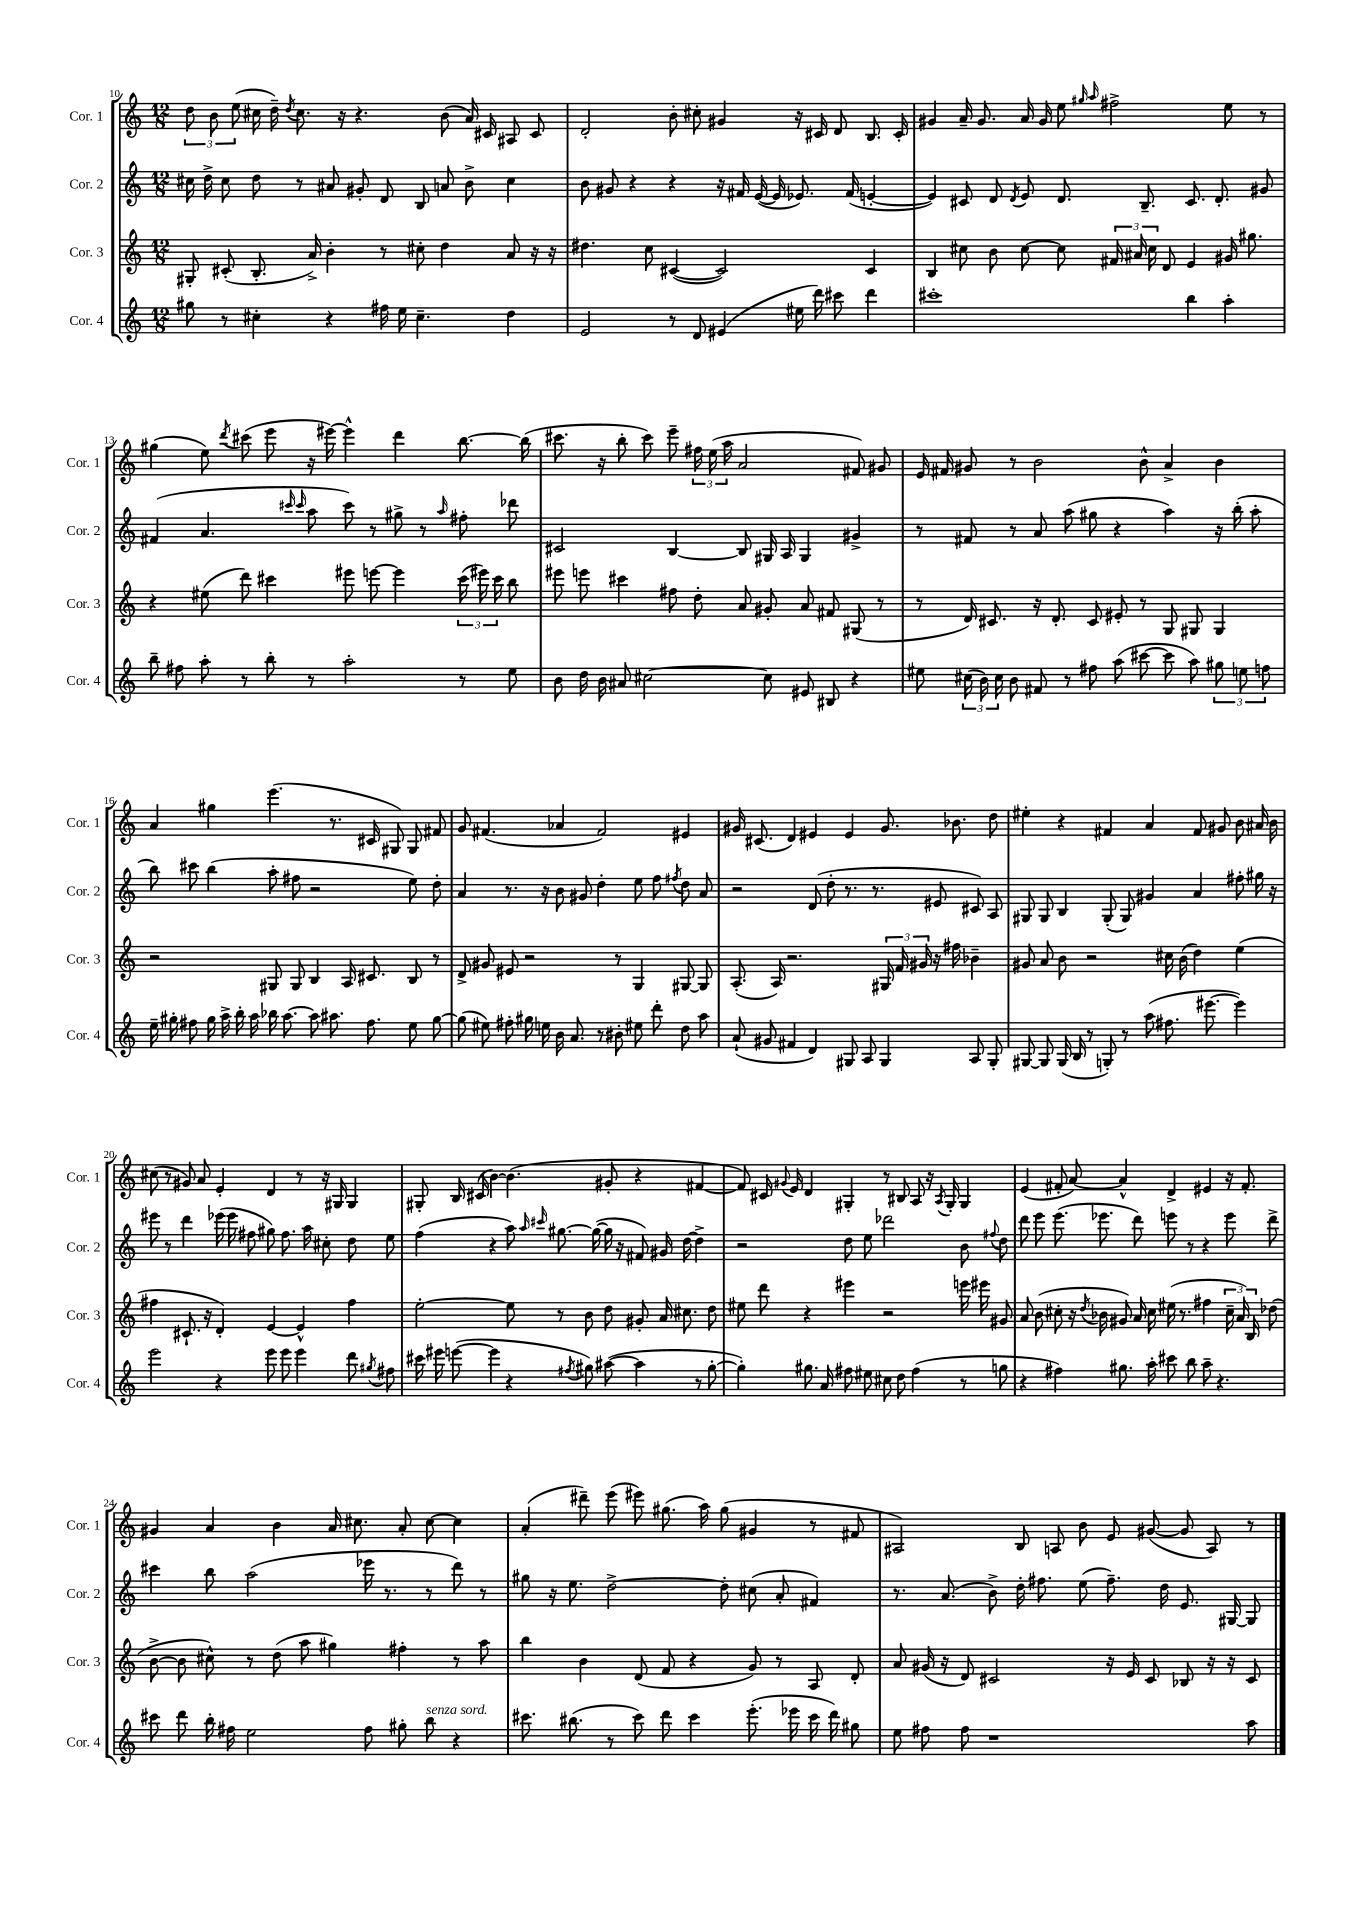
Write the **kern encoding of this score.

**kern	**kern	**kern	**kern
*part4	*part3	*part2	*part1
*staff4	*staff3	*staff2	*staff1
*I"Cor. 4	*I"Cor. 3	*I"Cor. 2	*I"Cor. 1
*I'Cor. 4	*I'Cor. 3	*I'Cor. 2	*I'Cor. 1
*clefG2	*clefG2	*clefG2	*clefG2
*k[]	*k[]	*k[]	*k[]
*M12/8	*M12/8	*M12/8	*M12/8
=10	=10	=10	=10
8gg#X\	8G#X'/	16cc#X\	12dd\
.	.	16dd^\	.
.	.	.	12b\
8r	(8c#X'/	8cc#\	.
.	.	.	(12ee\
4cc#X'\	8.B'/	8dd\	16cc#X\
.	.	.	16dd~\)
.	.	.	8qdd/
.	.	8r	8.cc#\
.	16a^/)	.	.
4r	4b'\	8a#X/	.
.	.	.	16r
.	.	8g#X'/	4.r
16ff#X\	8r	8d/	.
16ee\	.	.	.
4.cc#~\	8cc#X'\	8B/	.
.	4dd\	8an/	(8b\
.	.	8b^\	16a/)
.	.	.	16c#X/
4dd\	8a/	4cc#\	8A#X/
.	16r	.	8c#/
.	16r	.	.
=11	=11	=11	=11
2e/	4.dd#X\	8b\	2d'/
.	.	8g#X/	.
.	.	4r	.
.	8cc\	.	.
8r	([4c#X/	4r	8b'\
8d/	.	.	8cc#X'\
(4e#X/	2c#/])	16r	4g#X/
.	.	16f#X/	.
.	.	([16e/	.
.	.	16e/]	.
16ee#X\	.	8.e-X/)	16r
16ddd\)	.	.	16c#X/
8ccc#X\	.	.	8d/
.	.	(16f#/	.
4ddd\	4c#/	[4en'/	8.B/
.	.	.	16c#'/
=12	=12	=12	=12
1ccc#X'	4B/	4e/])	4g#X/
.	8cc#X\	8c#X/	16a~/
.	.	.	8.g#/
.	8b\	8d/	.
.	.	8qd/	.
.	[8cc#\	8e/	16a/
.	.	.	16g#/
.	8cc#\]	8.d/	8ee\
.	.	.	16qqgg#X/
.	.	.	16qqaa/
.	24f#X/	.	2ff#X^\
.	24a#X/	.	.
.	.	8.B~/	.
.	24cc#\	.	.
.	8d/	.	.
4bb\	4e/	8.c#/	.
.	.	8.d'/	.
4aa'\	16g#X/	.	8ee\
.	8.gg#X\	.	.
.	.	8g#X/	8r
!!LO:LB:g=z
=13	=13	=13	=13
8bb~\	4r	(4f#X/	(4gg#X\
8ff#X\	.	.	.
8aa'\	(8ee#X\	4.a/	8ee\)
.	.	.	8qddd/
8r	8ddd\)	.	(8ccc#X\
8bb'\	4ccc#X\	.	8eee\
.	.	16qqccc#X/	.
.	.	16qqccc#/	.
8r	.	8aa\	16r
.	.	.	[16eee#X\)
2aa'\	8eee#X\	8ccc#\)	4eee#^^\]
.	[8eeen\	8r	.
.	4eee\]	8gg#X^\	4ddd\
.	.	8r	.
.	.	16qqaa/	.
8r	(24ccc#\	8ff#X'\	[8.bb\
.	24eee#X\)	.	.
.	24ccc#\	.	.
8ee\	8bb\	8ddd-X\	.
.	.	.	(16bb\]
=14	=14	=14	=14
8b\	8eee#X\	2c#X/	8.ccc#X\
16dd\	8eeen\	.	.
16b\	.	.	16r
8a#X/	4ccc#X\	.	8bb'\
[2cc#X\	.	.	8ccc#\)
.	8ff#X\	[4B/	8eee~\
.	8dd'\	.	24ff#X\
.	.	.	(24ee\
.	.	.	24aa\
.	8a/	8B/]	2a/
8cc#\]	8g#X'/	16G#X/	.
.	.	16A/	.
8e#X/	8a/	4G#/	.
8B#X/	8f#X/	.	.
4r	(8G#X/	4g#X^/	8f#X/)
.	8r	.	8g#X/
=15	=15	=15	=15
8ee#X\	8r	8r	16e/
.	.	.	16f#X/
(24cc#X\	16d/)	8f#X/	8g#X/
24b\)	.	.	.
.	8.c#X/	.	.
24cc#\	.	.	.
8b\	.	8r	8r
8f#X/	16r	8a/	2b\
.	8.d'/	.	.
8r	.	(8aa\	.
8ff#X\	8c#/	8gg#X\	.
(8aa\	8e#X'/	4r	.
[8ccc#X\	8r	.	8b^^\
8ccc#\]	8G/	4aa\)	4a^/
8aa\)	8G#X/	.	.
12gg#X\	4G#/	16r	4b\
.	.	(16bb'\	.
12een\	.	.	.
.	.	8aa'\	.
12ffn\	.	.	.
!!LO:LB:g=z
=16	=16	=16	=16
16ee~\	2r	8bb\)	4a/
16gg#X'\	.	.	.
8ff#X\	.	8ccc#X\	.
16gg#\	.	(4bb\	4gg#X\
16aa^\	.	.	.
16bb'\	.	.	.
16aa\	.	.	.
16bb-X\	8G#X/	8aa'\	(4.eee\
[8.aa\	.	.	.
.	8G#/	8ff#X\	.
8aa\]	4B/	2r	.
8.aa#X\	.	.	8.r
.	16A/	.	.
8.ff#\	8.c#X/	.	16c#X/
.	.	.	8G#X/)
8ee\	8B/	8ee\)	8G#/
[8gg#\	8r	8dd'\	8f#X/
=17	=17	=17	=17
(8gg#\]	8d^/	4a/	8g/
8ee#X\)	8g#X/	.	(4.f#X/
8ff#X'\	8e#X/	8.r	.
16gg#X\	2r	.	.
16een\	.	16r	.
16b\	.	8b\	4a-X/
8.a/	.	.	.
.	.	8g#X/	.
8r	.	4dd'\	2f#/)
8b#X'\	8r	.	.
8ee#X\	4G/	8ee\	.
8ddd'\	.	8ff\	.
.	.	8qff#X/	.
8dd\	[8G#X/	8dd\	4e#X/
8aa\	8G#/]	8a/	.
=18	=18	=18	=18
(8a`/	(8.A'/	2r	16g#X/
.	.	.	(8.c#X/
8g#X/	.	.	.
.	16A/)	.	.
4f#X/	2.r	.	4d/)
4d/)	.	(8d/	4e#X/
.	.	8dd'\	.
8G#X/	.	8.r	4e#/
8A/	.	.	.
.	.	8.r	.
4G#/	24G#X/	.	8.g#/
.	24f/	.	.
.	24g#X/	.	.
.	16r	8e#X/	.
.	16ff#X\	.	8.b-X\
8A/	4b-X~\	8c#X/)	.
8G#'/	.	8A/	8dd\
=19	=19	=19	=19
[8G#X/	8g#X/	8G#X/	4ee#X'\
8G#/]	8a/	8G#/	.
(16G#/	8b\	4B/	4r
16B/	.	.	.
8r	2r	.	.
8Gn'/)	.	(8G#'/	4f#X/
8r	.	8G#/)	.
(8aa\	.	4g#X/	4a/
8.ff#X\	16cc#X\	.	.
.	(16b\	.	.
.	4dd\)	4a/	8f#/
[8.eee#X\	.	.	.
.	.	.	8g#X/
4eee#\])	(4ee\	8ff#X'\	8b\
.	.	16gg#X\	16a#X/
.	.	16r	16b\
!!LO:LB:g=z
=20	=20	=20	=20
2eee\	4ff#X\	8eee#X\	(8cc#X\
.	.	8r	8r
.	8.c#X`/	4ddd\	8g#X/)
.	.	.	8a/
.	16r	.	.
4r	4d'/)	(16eee-X\	4e'/
.	.	16eee-\	.
.	.	8ff#X\	.
8eee\	[4e/	8gg#X\)	4d/
8eee\	.	8.ff#\	.
4eee\	4e^^/]	.	8r
.	.	16aa\	.
.	.	8cc#X'\	16r
.	.	.	16G#X/
8ddd\	4ff#\	8dd\	4G#/
8qgg#X/	.	.	.
8ff#X\	.	8ee\	.
=21	=21	=21	=21
16ccc#X\	[2ee'\	(4ff\	8G#X'/
16eee#X\	.	.	.
([8eeen\	.	.	16B/
.	.	.	(16c#X/
4eee\]	.	4r	[4b\)
4r	8ee\]	8aa\)	(4.b\]
.	.	16qqaa/	.
.	.	16qqccc#X/	.
.	8r	[8.gg#X\	.
8qff#X/	.	.	.
8gg#X\)	8b\	.	.
.	.	(16gg#\_	.
([8aa#X\	8dd\	16gg#\]	8g#X'/
.	.	16r	.
4aa#\]	8g#X'/	8f#X/)	4r
.	16a/	16g#X/	.
.	8.cc#X\	[16dd\	.
8r	.	4dd^\]	[4f#X/
[8gg#'\	8dd\	.	.
=22	=22	=22	=22
4gg#'\])	8ee#X\	2r	8f#/])
.	8ddd\	.	16c#X/
.	.	.	8qqg#X/
.	.	.	16e/
8.gg#X\	4r	.	4d/
16a/	.	.	.
8ff#X\	4eee#X\	8dd\	4G#X'/
8ee#X\	.	8ee\	.
8cc#X\	2r	2ddd-X\	8r
8dd\	.	.	8B#X/
(4ff#\	.	.	8A/
.	.	.	16r
.	.	.	8qA/
.	.	.	16G#'/
8r	16eeen\	8b\	4G#/
.	16eee#X\	.	.
.	.	8qqff#X/	.
8ggn\	8g#X/	8dd\	.
=23	=23	=23	=23
4r	8a/	8ddd\	(4e/
.	(8b\	8eee\	.
4ff#X\)	8cc#X'\	(8.eee\	8f#X'/
.	16r	.	[8a/)
.	8qdd/	.	.
.	16b-X\	8.eee-X\	.
8.gg#X\	8g#X/)	.	4a^^/]
.	16a/	8ddd\)	.
16aa'\	16cc#\	.	.
8ccc#X\	(16ee#X\	8eeen\	4d^/
.	8.r	.	.
8bb\	.	8r	.
8aa~\	4ff#X\	4r	4e#X/
4.r	.	.	.
.	24cc#~\	8eee\	16r
.	24a/)	.	.
.	.	.	8.f#'/
.	24B/	.	.
.	(8dd-X\	8ddd^\	.
!!LO:LB:g=z
=24	=24	=24	=24
8ccc#X\	[8b^\	4ccc#X\	4g#X/
8ddd\	8b\]	.	.
16bb'\	8cc#X^^\)	8bb\	4a/
16ff#X\	.	.	.
2ee\	8r	(2aa\	.
.	(8dd\	.	4b\
.	8aa\	.	.
.	4gg#X\)	.	16a/
.	.	.	8.cc#X\
8ff#\	.	16eee-X\	.
.	.	8.r	.
8gg#X'\	4ff#X'\	.	8a'/
!LO:TX:a:i:t=senza sord.	!	!	!
8bb\	.	8r	[8cc#\
4r	8r	8ddd\)	4cc#\]
.	8aa\	8r	.
=25	=25	=25	=25
8.ccc#X\	4bb\	8gg#X\	(4a'/
.	.	16r	.
(8.bb#X\	.	8.ee\	.
.	4b\	.	8ddd#X~\)
8r	.	[2dd^\	(8eee\
8ccc#\)	(8d/	.	8eee#X\)
8ddd\	8f/	.	(8.gg#X\
4ccc#\	4r	.	.
.	.	.	16aa\)
.	.	8dd'\]	(8gg#\
(8.eee'\	8g/)	(8cc#X\	4g#X/
.	8r	8a'/	.
16eee-X\	.	.	.
16ccc#\	8A/	4f#X/)	8r
16ddd\)	.	.	.
8gg#X\	8d'/	.	8f#X/
=26	=26	=26	=26
8ee\	8a/	8.r	2A#X/)
8ff#X\	(16g#X/	.	.
.	16r	(8.a/	.
8ff#\	8d/)	.	.
1r	2c#X/	8b^\)	.
.	.	16dd'\	8B/
.	.	8.ff#X\	.
.	.	.	8An/
.	.	(8ee\	8b\
.	16r	8.ff#~\)	8e/
.	16e/	.	.
.	8c#/	.	([8g#X/
.	.	16dd\	.
.	8B-X/	8.e/	8g#/]
.	16r	.	8A/)
.	16r	[16G#X/	.
8aa\	8c#/	8G#/]	8r
==	==	==	==
*-	*-	*-	*-
